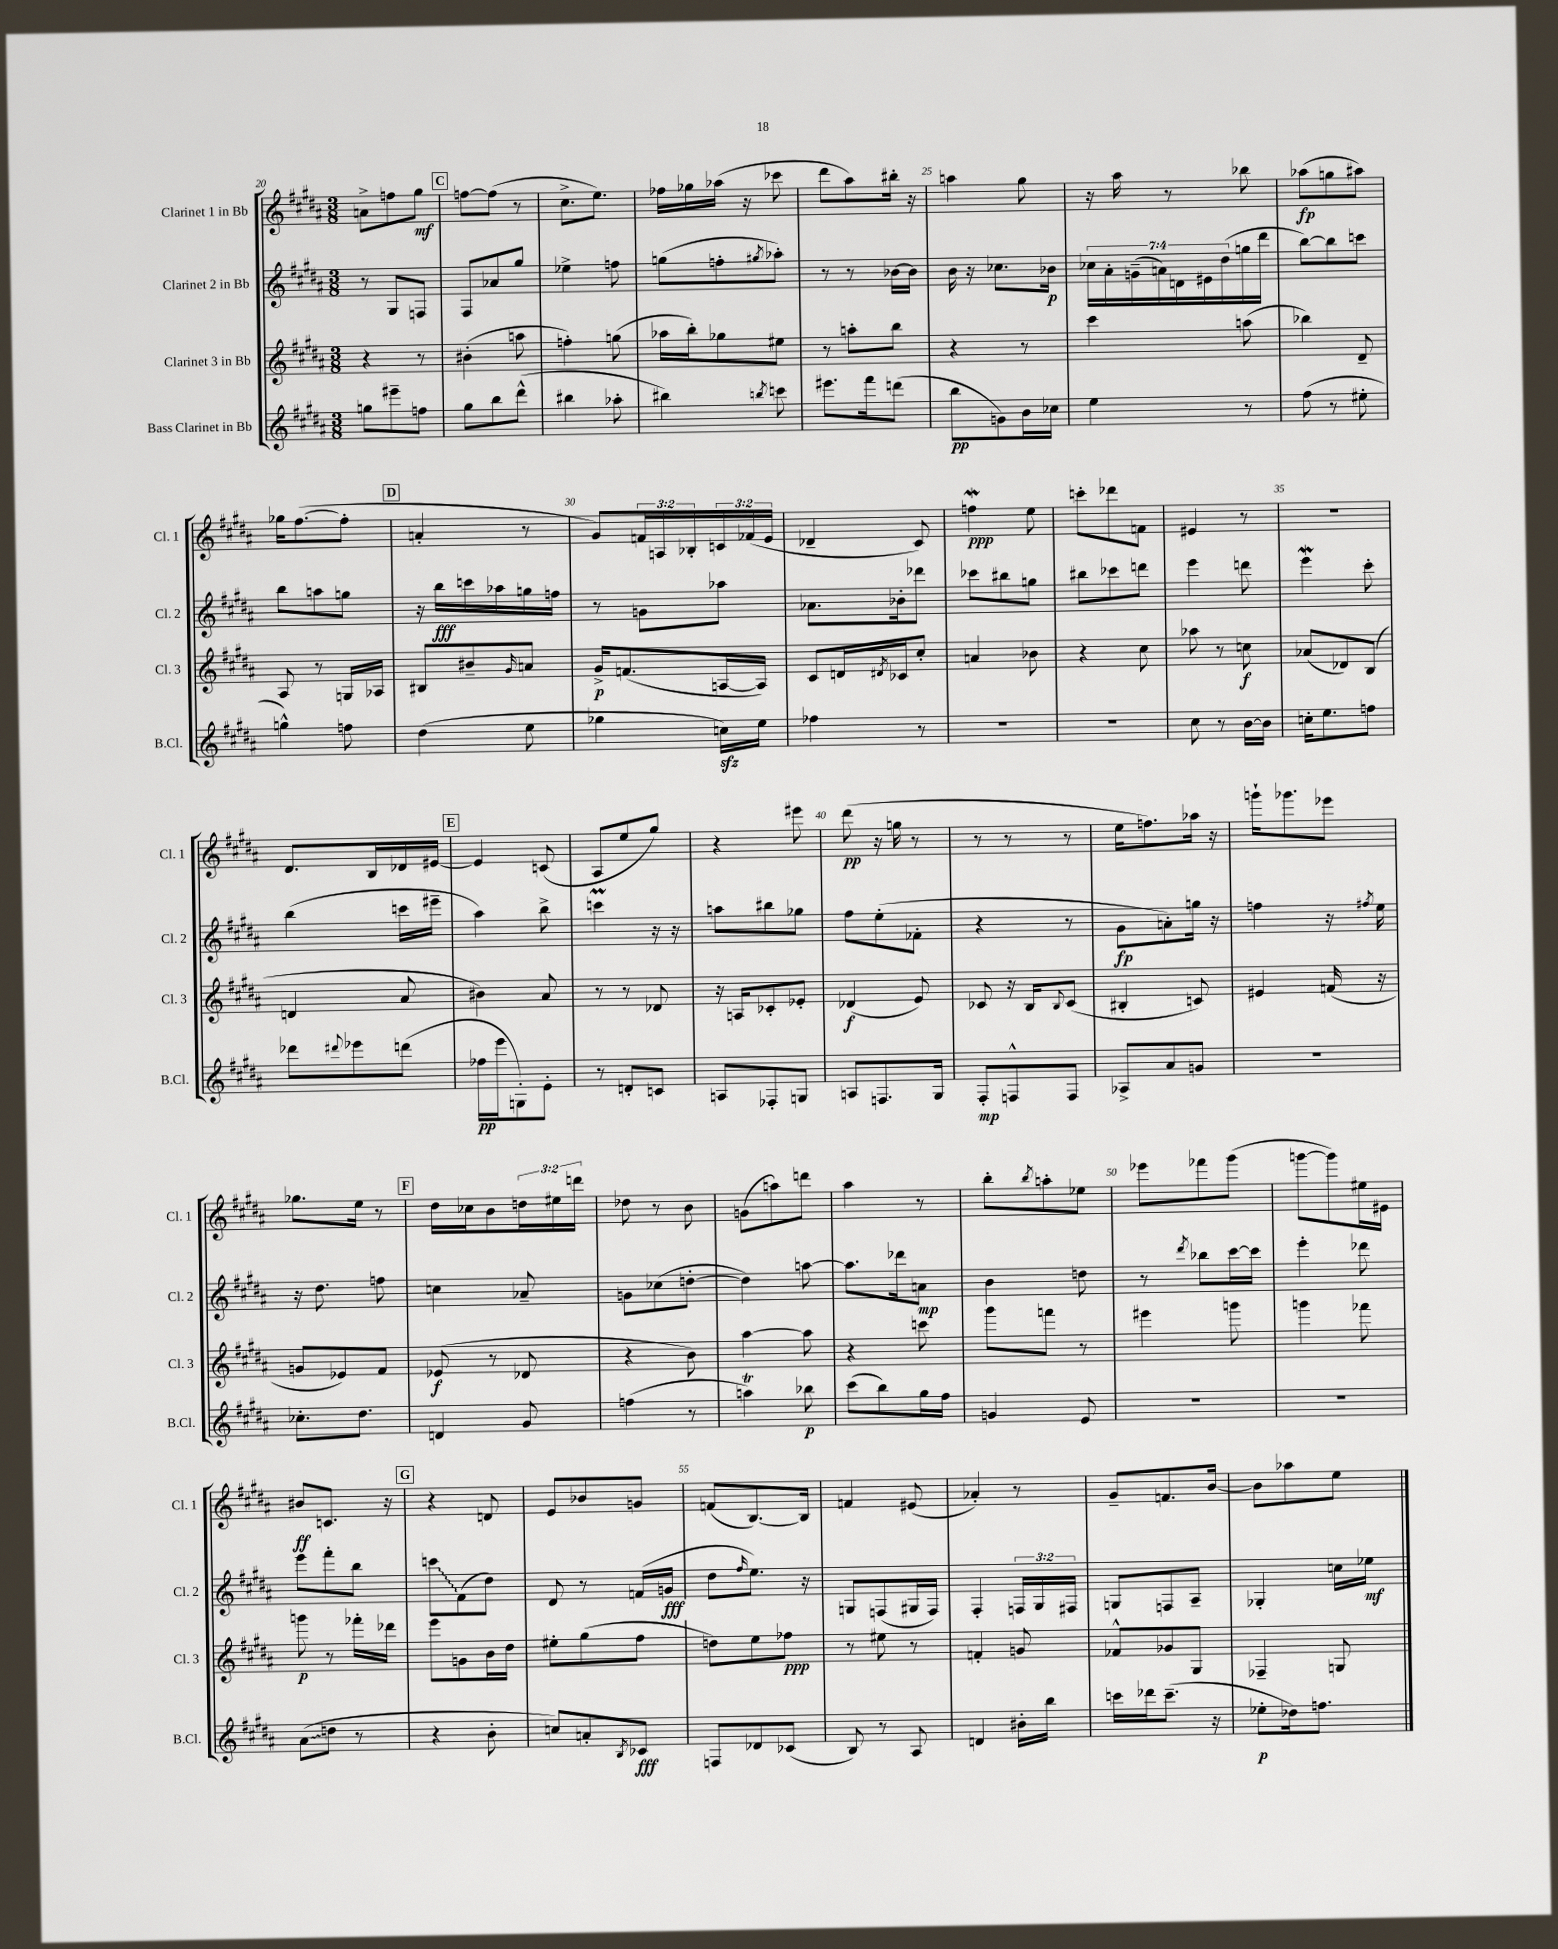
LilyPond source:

<<
\new StaffGroup <<
\new Staff = "s0" \with { instrumentName = "Clarinet 1 in Bb" shortInstrumentName = "Cl. 1" } {
    \clef treble \key b \major \numericTimeSignature \time 3/8 \override Staff.TupletNumber.text = #tuplet-number::calc-fraction-text
    a'8-> f''8 gis''8\mf |
    \mark \markup { \box "C" } f''8~ f''8( r8 |
    cis''8.-> e''8.) |
    fes''16 ges''16 aes''16( r16 ces'''8 |
    dis'''8 ais''8) bis''16-. r16 |
    a''4 gis''8 |
    r16 ais''16 r8 bes''8 |
    aes''8\fp( g''8 ais''8) |
    ges''16 fis''8.~( fis''8-. |
    \mark \markup { \box "D" } a'4-. r8 |
    gis'8) \tuplet 3/2 { f'16 a16 bes16-. } \tuplet 3/2 { c'16 fes'16( e'16 } |
    des'4-- cis'8) |
    f''4\mordent\ppp e''8 |
    c'''8-. des'''8 f'8 |
    eis'4 r8 |
    R4. |
    dis'8. b16 des'16 eis'16~ |
    \mark \markup { \box "E" } eis'4 c'8( |
    ais8 e''8 gis''8) |
    r4 eis'''8 |
    dis'''8\pp( r16 g''16 r8 |
    r8 r8 r8 |
    e''16 f''8.) aes''16 r16 |
    g'''16-! ges'''8. ees'''8 |
    ges''8. e''16 r8 |
    \mark \markup { \box "F" } dis''16 ces''16 b'8 \tuplet 3/2 { d''16 eis''16 d'''16 } |
    des''8 r8 b'8 |
    g'8( a''8) d'''8 |
    ais''4 r8 |
    b''8-. \acciaccatura { b''8 } a''8-. ees''8 |
    ees'''8 fes'''8 gis'''8( |
    g'''8~ g'''8) eis''16 eis'16 |
    bis'8\ff c'8. r16 |
    \mark \markup { \box "G" } r4 d'8 |
    e'8 bes'8 g'8 |
    f'8( b8.~) b16 |
    f'4 eis'8( |
    aes'4-.) r8 |
    gis'8-- f'8. b'16~ |
    b'8 aes''8 e''8 \bar "|." |
}
\new Staff = "s1" \with { instrumentName = "Clarinet 2 in Bb" shortInstrumentName = "Cl. 2" } {
    \clef treble \key b \major \numericTimeSignature \time 3/8 \override Staff.TupletNumber.text = #tuplet-number::calc-fraction-text
    r8 gis8 f8 |
    \mark \markup { \box "C" } fis8 aes'8 gis''8 |
    ees''4-> f''8 |
    g''8( f''8-. \acciaccatura { gis''8 } aes''8-.) |
    r8 r8 bes'16~ bes'16 |
    b'16 r16 ces''8. bes'16\p |
    \tuplet 7/4 { ces''16 ais'16-. g'16--( a'16) d'16 eis'16 dis''16( } g''16 dis'''16 |
    b''8~) b''8 c'''8 |
    b''8 a''8 g''8 |
    \mark \markup { \box "D" } r16 b''16\fff c'''16 aes''16 g''16 f''16 |
    r8 g'8 aes''8 |
    aes'8. bes'16-. des'''8 |
    ces'''8 bis''8 g''8 |
    bis''8 ces'''8 d'''8 |
    e'''4 d'''8 |
    e'''4\mordent cis'''8-. |
    b''4( c'''16 eis'''16-- |
    \mark \markup { \box "E" } ais''4) b''8-> |
    c'''4\prall r16 r16 |
    a''8 bis''8 ges''8 |
    fis''8 e''8-.( fes'8-. |
    r4 r8 |
    gis'8\fp a'8-.) g''16 r16 |
    f''4 r16 \acciaccatura { fis''8 } e''16 |
    r16 dis''8. f''8 |
    \mark \markup { \box "F" } c''4 aes'8-- |
    g'8 ces''8( d''8~-. |
    d''4) a''8~ |
    a''8. des'''16 a'8\mp |
    b'4 d''8 |
    r8 \acciaccatura { dis'''8 } bes''8 cis'''16~ cis'''16 |
    e'''4-. des'''8 |
    e'''8 fis'''8-. b''8 |
    \mark \markup { \box "G" } \once \override Glissando.style = #'zigzag c'''8\glissando fis'8( dis''8) |
    dis'8 r8 f'16( g'16\fff |
    dis''8 \grace { fis''16 } e''8.) r16 |
    g8 f8( gis16 f16) |
    fis4-. \tuplet 3/2 { f16 gis16 fis16 } |
    g8 f8 ais8-- |
    ges4-. c''16 ees''16\mf \bar "|." |
}
\new Staff = "s2" \with { instrumentName = "Clarinet 3 in Bb" shortInstrumentName = "Cl. 3" } {
    \clef treble \key b \major \numericTimeSignature \time 3/8
    r4 r8 |
    \mark \markup { \box "C" } bis'4-.( a''8 |
    f''4-.) g''8( |
    aes''16 b''16-.) ges''8 eis''8 |
    r8 a''8-. b''8 |
    r4 r8 |
    cis'''4 a''8( |
    bes''4) dis'8-- |
    ais8 r8 g16 aes16 |
    \mark \markup { \box "D" } bis8 bis'8-- \grace { gis'16 } a'8 |
    gis'16->\p f'8.( a16~ a16) |
    cis'8 d'16 \acciaccatura { dis'8 } ces'16 cis''8-. |
    a'4 bes'8 |
    r4 cis''8 |
    aes''8 r8 c''8\f |
    aes'8( des'8) b8( |
    d'4 ais'8 |
    \mark \markup { \box "E" } bis'4) ais'8 |
    r8 r8 des'8 |
    r16 a16 ces'8-. ees'8-. |
    des'4\f( e'8) |
    ces'8 r16 b16 \appoggiatura { b8 } ces'8( |
    bis4-. c'8) |
    eis'4 f'16( r16 |
    g'8 ees'8) fis'8 |
    \mark \markup { \box "F" } ees'8\f( r8 des'8 |
    r4 b'8) |
    ais''4~ ais''8 |
    r4 c'''8 |
    gis'''8 f'''8 r8 |
    eis'''4 g'''8 |
    g'''4 fes'''8 |
    g'''8\p r8 fes'''16-. des'''16 |
    \mark \markup { \box "G" } e'''8 g'8 b'16 dis''16 |
    eis''8-. gis''8( fis''8 |
    d''8) e''8 fes''8\ppp |
    r8 eis''8 r8 |
    f'4-. g'8 |
    fes'8-^ ges'8 gis8 |
    fes4-- g8 \bar "|." |
}
\new Staff = "s3" \with { instrumentName = "Bass Clarinet in Bb" shortInstrumentName = "B.Cl." } {
    \clef treble \key b \major \numericTimeSignature \time 3/8
    g''8 eis'''8-- f''8 |
    \mark \markup { \box "C" } gis''8 b''8 dis'''8-^( |
    bis''4 aes''8-. |
    bis''4) \acciaccatura { b''8 } c'''8 |
    eis'''8. fis'''16 d'''8( |
    b''8\pp g'8) b'16 ces''16 |
    e''4 r8 |
    fis''8( r8 eis''8-. |
    g''4-^) f''8 |
    \mark \markup { \box "D" } dis''4( e''8 |
    ges''4 c''16\sfz) e''16 |
    fes''4 r8 |
    R4. |
    R4. |
    cis''8 r8 b'16~ b'16 |
    c''16-. e''8. f''8 |
    des'''8 \appoggiatura { dis'''8 } ees'''8 d'''8( |
    \mark \markup { \box "E" } fes''16\pp e'''16 g8-.) e'8-. |
    r8 d'8-. c'8 |
    a8 fes8-. g8 |
    a8 f8. gis16 |
    fis8-.\mp f8-^ f8 |
    aes8-> ais'8 g'8 |
    R4. |
    ces''8.-. dis''8. |
    \mark \markup { \box "F" } d'4 gis'8 |
    f''4( r8 |
    a''4\trill) bes''8\p |
    cis'''8( b''8) gis''16 fis''16 |
    g'4 e'8 |
    R4. |
    R4. |
    \once \override Glissando.style = #'zigzag ais'8\glissando( d''8 r8 |
    \mark \markup { \box "G" } r4 b'8-. |
    c''8) a'8-. \acciaccatura { b8 } ces'8\fff |
    f8 des'8 ces'8( |
    b8) r8 ais8 |
    d'4 bis'16-. b''16 |
    c'''16 des'''16 c'''8.--( r16 |
    ees''8-.\p des''16) f''8. \bar "|." |
}
>>
>>
\layout { \context { \Score currentBarNumber = #20 \override BarNumber.break-visibility = ##(#f #t #t) barNumberVisibility = #(every-nth-bar-number-visible 5) } }
